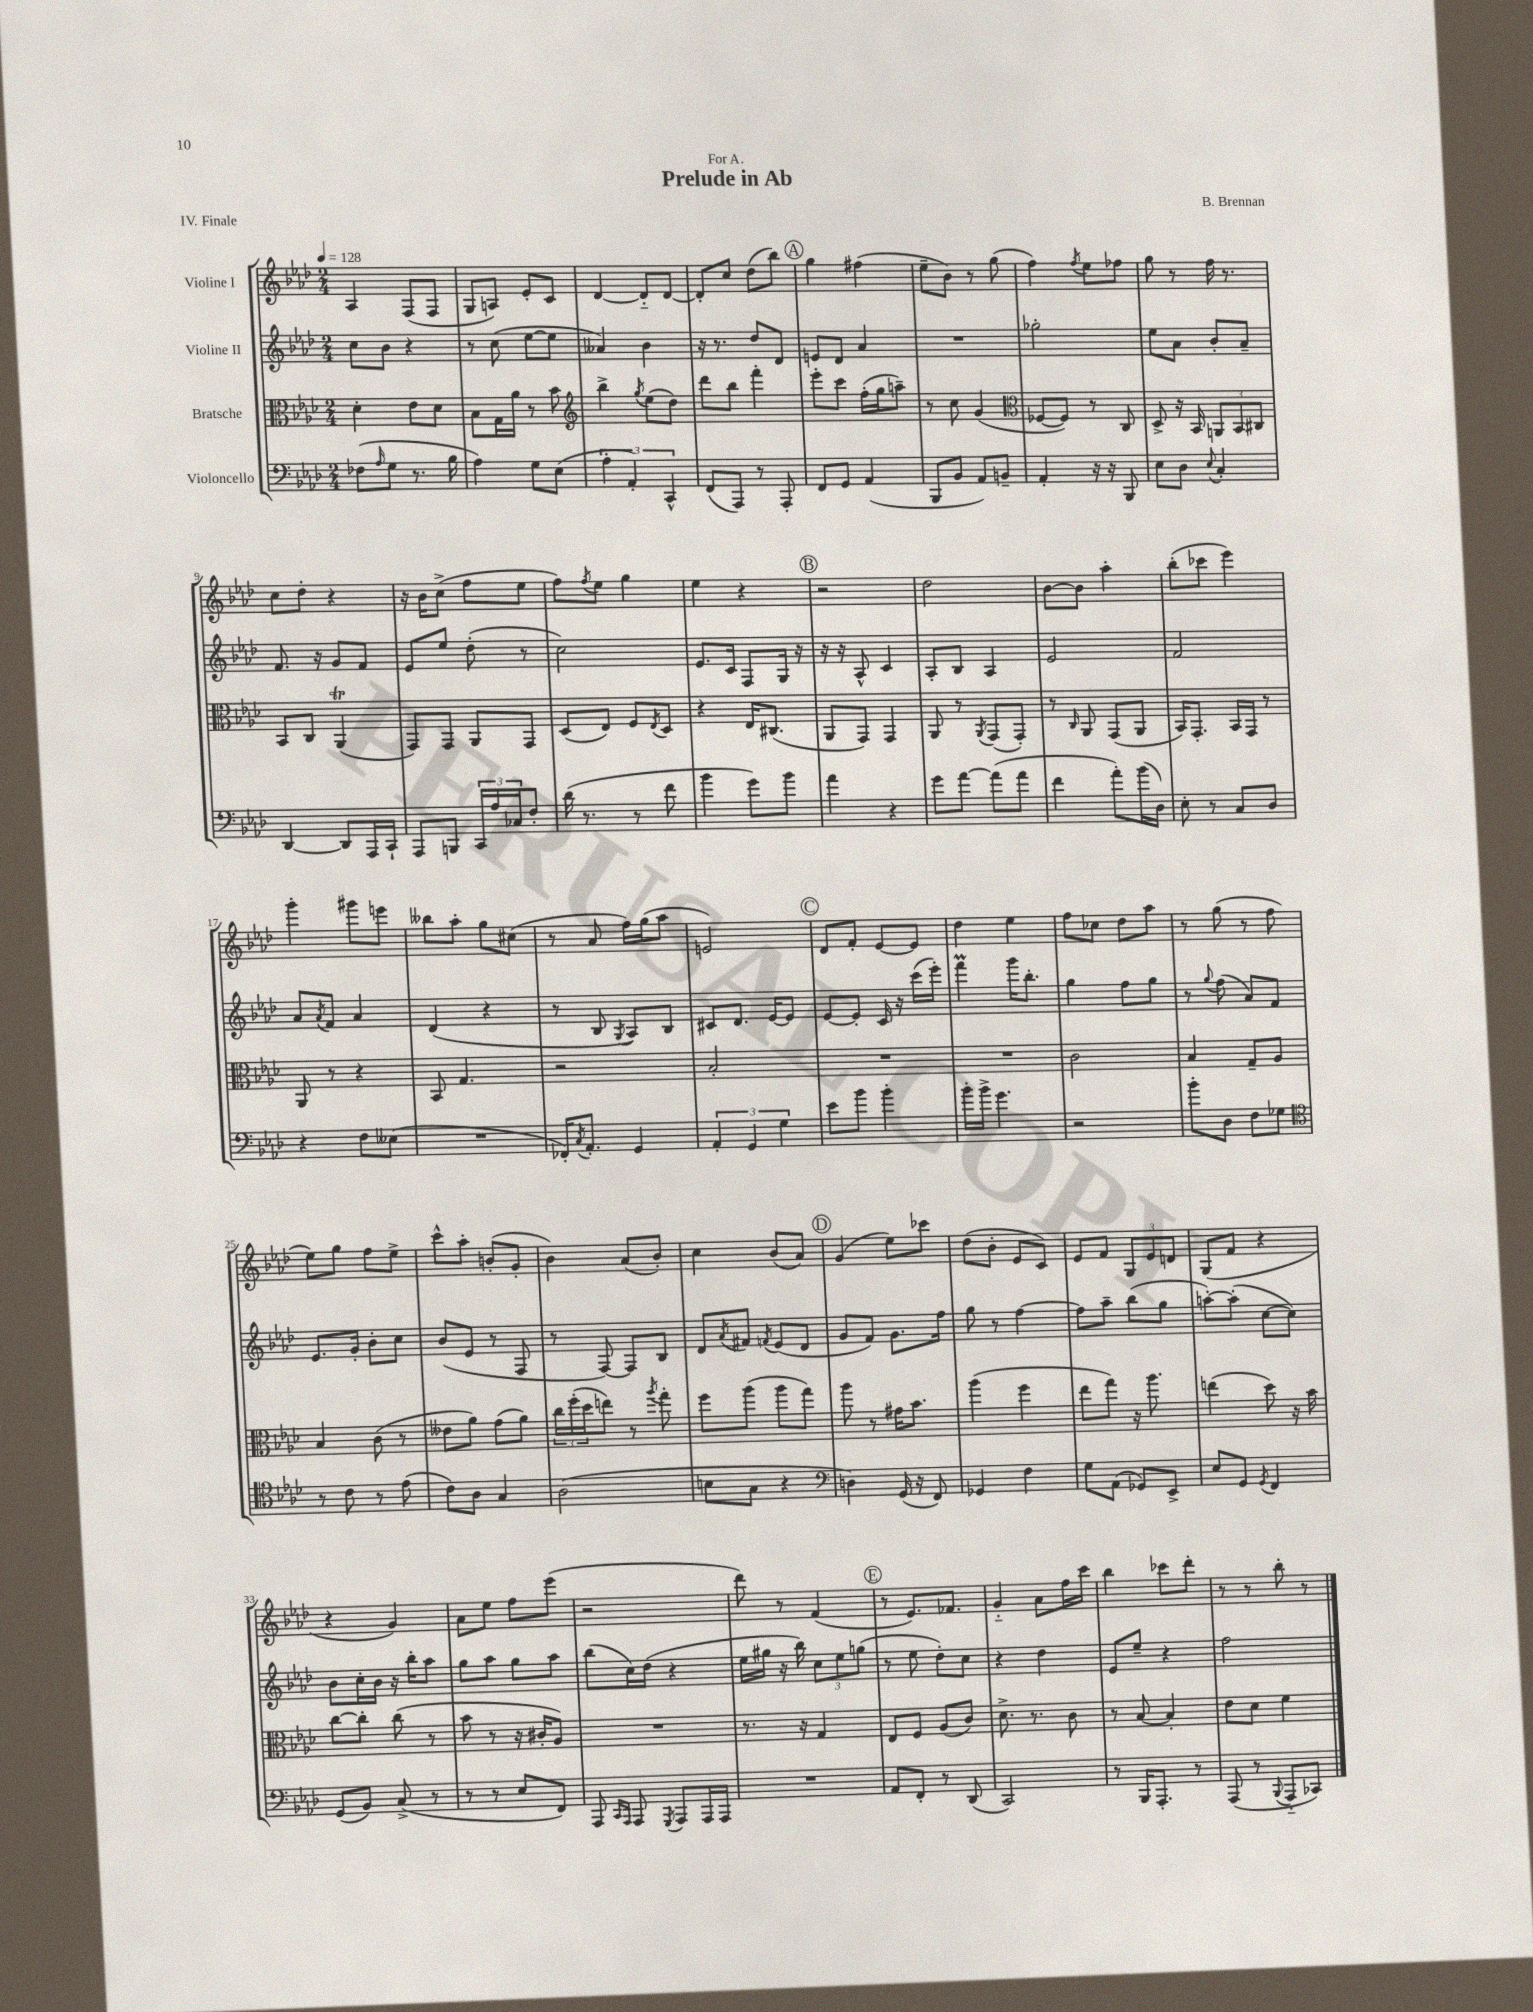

**kern	**kern	**kern	**kern
*part4	*part3	*part2	*part1
*staff4	*staff3	*staff2	*staff1
*I"Violoncello	*I"Bratsche	*I"Violine II	*I"Violine I
*clefF4	*clefC3	*clefG2	*clefG2
*k[b-e-a-d-]	*k[b-e-a-d-]	*k[b-e-a-d-]	*k[b-e-a-d-]
*M2/4	*M2/4	*M2/4	*M2/4
*MM128	*MM128	*MM128	*MM128
=1	=1	=1	=1
(8F-X\L	4d-'\	8cc\L	4A-/
16qqA-/	.	.	.
8G\J	.	8b-\J	.
8.r	8e-\L	4r	(8F/L
.	8d-\J	.	8F/J
16B-\	.	.	.
=2	=2	=2	=2
4A-\)	8B-\L	8r	8G/L
.	16G\L	(8cc\	8An/J)
.	16a-\JJ	.	.
8G\L	8r	[8ee-\L	8e-'/L
(8E-\J	8b-\	8ee-\J]	8c/J
=3	=3	=3	=3
*	*clefG2	*	*
6A-'\	4bb-^\	4a--X/)	[4d-/
6AA-'/)	.	.	.
.	8qgg/	.	.
.	(8ee-\L	4b-\	8d-/L]
6CC^^/	.	.	.
.	8dd-\J)	.	[8d-/J
=4	=4	=4	=4
(8FF/L	8ddd-\L	16r	8d-'/L]
.	.	8.r	.
8AAA-/J)	8bb-\J	.	8cc/J
8r	4fff'\	8dd-/L	(8dd-\L
8AAA-'/	.	8d-/J	8bb-\J)
!!LO:REH:place=s1:t=A
=5	=5	=5	=5
8FF/L	8eee-'\L	8en/L	4gg\
8GG/J	8ccc\J	8d-/J	.
(4AA-/	(16ff'\LL	4a-/	(4ff#X\
.	16gg\J	.	.
.	8aan~\J)	.	.
=6	=6	=6	=6
8BBB-/L	8r	2r	8ee-~\L
8BB-/J	8cc\	.	8b-\J)
8AA-/L)	(4g/	.	8r
8BBn~/J	.	.	(8gg\
=7	=7	=7	=7
*	*clefC3	*	*
4AA-'/	[8F-X/L	2gg-X'\	4ff\)
.	8F-/J])	.	.
.	.	.	8qff/
16r	8r	.	8ee-\L
16r	.	.	.
8BBB-/	8C/	.	8ff-X\J
=8	=8	=8	=8
8E-\L	8D-^/	8ee-\L	8gg\
8D-\J	16r	8a-\J	8r
.	16BB-/	.	.
8qqE-/	.	.	.
4C'/	12AAn/L	8b-'/L	16ff\
.	.	.	8.r
.	12BB-/	.	.
.	.	8a-~/J	.
.	12C#X/J	.	.
!!LO:LB:g=z
=9	=9	=9	=9
[4DD-/	8BB-/L	8.f/	8cc\L
.	8C/J	.	8dd-'\J
.	.	16r	.
8DD-/L]	(4AA-T/	8g/L	4r
16AAA-/L	.	8f/J	.
16CC`/JJ	.	.	.
=10	=10	=10	=10
8AAA-/L	8GG/L)	8e-/L	16r
.	.	.	16b-\KL
8BBBn/J	8GG/J	8ee-/J	(8cc^\J
24CC/LL	8AA-/L	(8dd-'\	8ff\L
24A-/	.	.	.
24C-X/J	.	.	.
8F'/J	8GG/J	8r	8ee-\J
=11	=11	=11	=11
(16d-\	(8D-/L	2cc\)	8ff\L)
8.r	.	.	.
.	.	.	8qff/
.	8E-/J)	.	8ee-\J
8r	8F/L	.	4gg\
.	8qE-/	.	.
8f\	8D-/J	.	.
=12	=12	=12	=12
4b-\	4r	8.e-/L	4ee-\
.	.	16c/Jk	.
8g\L)	16E-/KL	8F/L	4r
.	(8.C#X/J	.	.
8b-\J	.	16G/Jk	.
.	.	16r	.
!!LO:REH:place=s1:t=B
=13	=13	=13	=13
4a-\	8AA-/L	16r	2r
.	.	16r	.
.	8GG/J)	8A-^^/	.
4r	4GG/	4c/	.
=14	=14	=14	=14
8g\L	8AA-/	8A-'/L	2dd-\
[8a-\J	8r	8B-/J	.
.	8qAA-/	.	.
(8a-\L]	(8GG/L	4A-/	.
8a-\J	8GG'/J)	.	.
=15	=15	=15	=15
4f\	8r	2e-/	[8b-\L
.	16qqC/	.	.
.	8AA-/	.	8b-\J]
8a-'\L)	(8GG/L	.	4aa-'\
(16b-\L	8AA-/J	.	.
16D-\JJ)	.	.	.
=16	=16	=16	=16
8E-'\	16BB-/KL)	2f/	(8bb-'\L
.	8.GG'/J	.	.
8r	.	.	8ccc-X\J
8C/L	16BB-/LL	.	4eee-\)
.	16GG/JJ	.	.
8D-/J	8r	.	.
!!LO:LB:g=z
=17	=17	=17	=17
4r	8AA-/	8a-/L	4ggg'\
.	.	8qa-/	.
.	8r	8f/J	.
8F\L	4r	4a-/	8ggg#X\L
(8E--X\J	.	.	8eeen\J
=18	=18	=18	=18
2r	8BB-/	(4d-/	8bb--X\L
.	4.G/	.	8aa-'\J
.	.	4r	8gg\L
.	.	.	(8cc#X\J
=19	=19	=19	=19
16FF-X'/KL)	2r	8r	8r
8qC/	.	.	.
8.AA-'/J	.	.	.
.	.	8B-/	8a-/
.	.	8qG/	.
4GG/	.	8A-/L)	16ff\LL)
.	.	.	(16gg\J
.	.	8B-/J	8aa-\J
=20	=20	=20	=20
6AA-'/	2B-'/	8c#X/L	2en/)
.	.	8.d-/J	.
6GG/	.	.	.
.	.	[16e-/KL	.
6G\	.	.	.
.	.	8e-/J]	.
!!LO:REH:place=s1:t=C
=21	=21	=21	=21
8e-\L	2r	[8e-/L	8d-/L
8b-\J	.	8e-'/J]	8f'/J
4b-'\	.	16c/	[8e-/L
.	.	16r	.
.	.	(16ccc\LL	8e-/J]
.	.	16eee-'\JJ)	.
=22	=22	=22	=22
16b-'\LL	2r	4fffM\	4dd-\
16b-^\JJ	.	.	.
4.g\	.	.	.
.	.	16ggg\KL	4ee-\
.	.	8.bb-'\J	.
=23	=23	=23	=23
2r	2c\	4gg\	8ff\L
.	.	.	8cc-X\J
.	.	8ff\L	8dd-\L
.	.	8gg\J	8aa-\J
=24	=24	=24	=24
8b-'\L	4B-/	8r	8r
.	.	8qqgg/	.
8D-\J	.	(8ff\	(8gg\
8F\L	8G~/L	8a-/L)	8r
8G-X\J	8A-/J	8f/J	8ff\
!!LO:LB:g=z
=25	=25	=25	=25
*clefC4	*	*	*
8r	4B-/	8.e-/L	8ee-\L)
8c\	.	.	8gg\J
.	.	16g'/Jk	.
8r	(8c\	8b-'\L	8ff\L
(8e-\	8r	8cc\J	8ee-^\J
=26	=26	=26	=26
8c\L)	8e--X\L	(8b-/L	8ccc^^\L
8A-\J	8a-\J)	8e-/J	8aa-'\J
4G/	(8g\L	8r	(8bn'/L
.	8a-\J)	8F/	8g'/J
=27	=27	=27	=27
(2A-\	24cc\LL	8r	4b-\)
.	(24ff'\	.	.
.	24dd-\J	.	.
.	8een\J)	[8F/)	.
.	8r	8F/L]	(8a-/L
.	8qaa-/	.	.
.	8gg'\	8B-/J	8b-'/J)
=28	=28	=28	=28
8Bn\L	8ff\L	8d-/L	4cc\
.	.	8qa-/	.
8G\J	(8aa-\J	8f#X/J	.
.	.	8qfn/	.
4r	8aa-\L	(8e-/L	(8b-/L
.	8gg\J)	8d-/J	8a-/J)
!!LO:REH:place=s1:t=D
=29	=29	=29	=29
*clefF4	*	*	*
4Dn\)	8aa-\	8g/L	(4g/
.	8r	8f/J)	.
(16GG/	16g#X\KL	8.g\L	8ee-\L)
16r	8.b-\J	.	.
8FF/)	.	.	8ccc-X\J
.	.	16ff\Jk	.
=30	=30	=30	=30
4GG-X/	(4aa-\	8gg\	(8dd-\L
.	.	8r	8b-'\J
4F\	4ff\	[4ff\	8e-/L
.	.	.	8c/J)
=31	=31	=31	=31
8G\L	8ee-\L	8ff\L]	8e-/L
(8AA-\J	8gg\J)	8aa-~\J	8f/J
8GG-X/L)	16r	(8bb-\L	12G/L
.	8.aa-\	.	.
.	.	.	12e-/
8EE-^/J	.	8gg\J	.
.	.	.	12dn/J
=32	=32	=32	=32
8E-/L	(4een\	[8aan'\L)	(8G/L
8GG/J	.	(8aa'\J]	8f/J
8qGG/	.	.	.
4FF/	8dd-\)	[8cc\L	4r
.	16r	8cc\J])	.
.	16b-\	.	.
!!LO:LB:g=z
=33	=33	=33	=33
(8GG/L	[8cc\L	8b-\L	4r
8BB-/J)	8cc'\J]	16cc'\L	.
.	.	16b-\JJ	.
(8C^/	(8cc\	16r	4g/)
.	.	16bb-'\KL	.
8r	8r	8aa-\J	.
=34	=34	=34	=34
8r	8b-\	8gg\L	8a-\L
8r	8r	8aa-\J	8ee-\J
8E-/L	16r	8gg\L	8ff\L
.	16c#X'/KL	.	.
8FF/J)	8A-/J)	8aa-\J	(8eee-\J
=35	=35	=35	=35
8AAA-/	2r	(8bb-\L	2r
16qqCC/LL	.	.	.
16qqAAA-/JJ	.	.	.
8AAA-/	.	16cc\L)	.
.	.	(16dd-\JJ	.
8qGGG/	.	.	.
8AAA-/L	.	4r	.
16AAA-/L	.	.	.
16AAA-/JJ	.	.	.
=36	=36	=36	=36
2r	8.r	16ee-\LL	8ddd-\)
.	.	16gg#X\JJ	.
.	.	16r	8r
.	16r	16bb-\)	.
.	4G/	12cc\L	(4f/
.	.	12ee-\	.
.	.	(12ggn\J	.
!!LO:REH:place=s1:t=E
=37	=37	=37	=37
8AA-/L	8E-/L	8r	8r
8FF'/J	8F/J	8ee-\	8.e-/L)
8r	(8A-/L	8dd-'\L)	.
.	.	.	8.f-X/J
(8DD-/	8c/J)	8cc\J	.
=38	=38	=38	=38
2CC/)	8.d-^\	4r	4g/
.	8.r	.	.
.	.	4dd-\	8a-\L
.	8c\	.	16ff\L
.	.	.	16ccc\JJ
=39	=39	=39	=39
8r	8r	8e-/L	4bb-\
16BBB-/KL	[8B-/	8ee-~/J	.
8.AAA-'/J	.	.	.
.	4B-'/]	4r	8ccc-X\L
8r	.	.	8ddd-'\J
=40	=40	=40	=40
(8AAA-/	8e-\L	2ff\	8r
8r	8d-\J	.	8r
8qqBBB-/	.	.	.
8AAA-/L	4f\	.	8bb-'\
8CC-X/J)	.	.	8r
==	==	==	==
*-	*-	*-	*-
